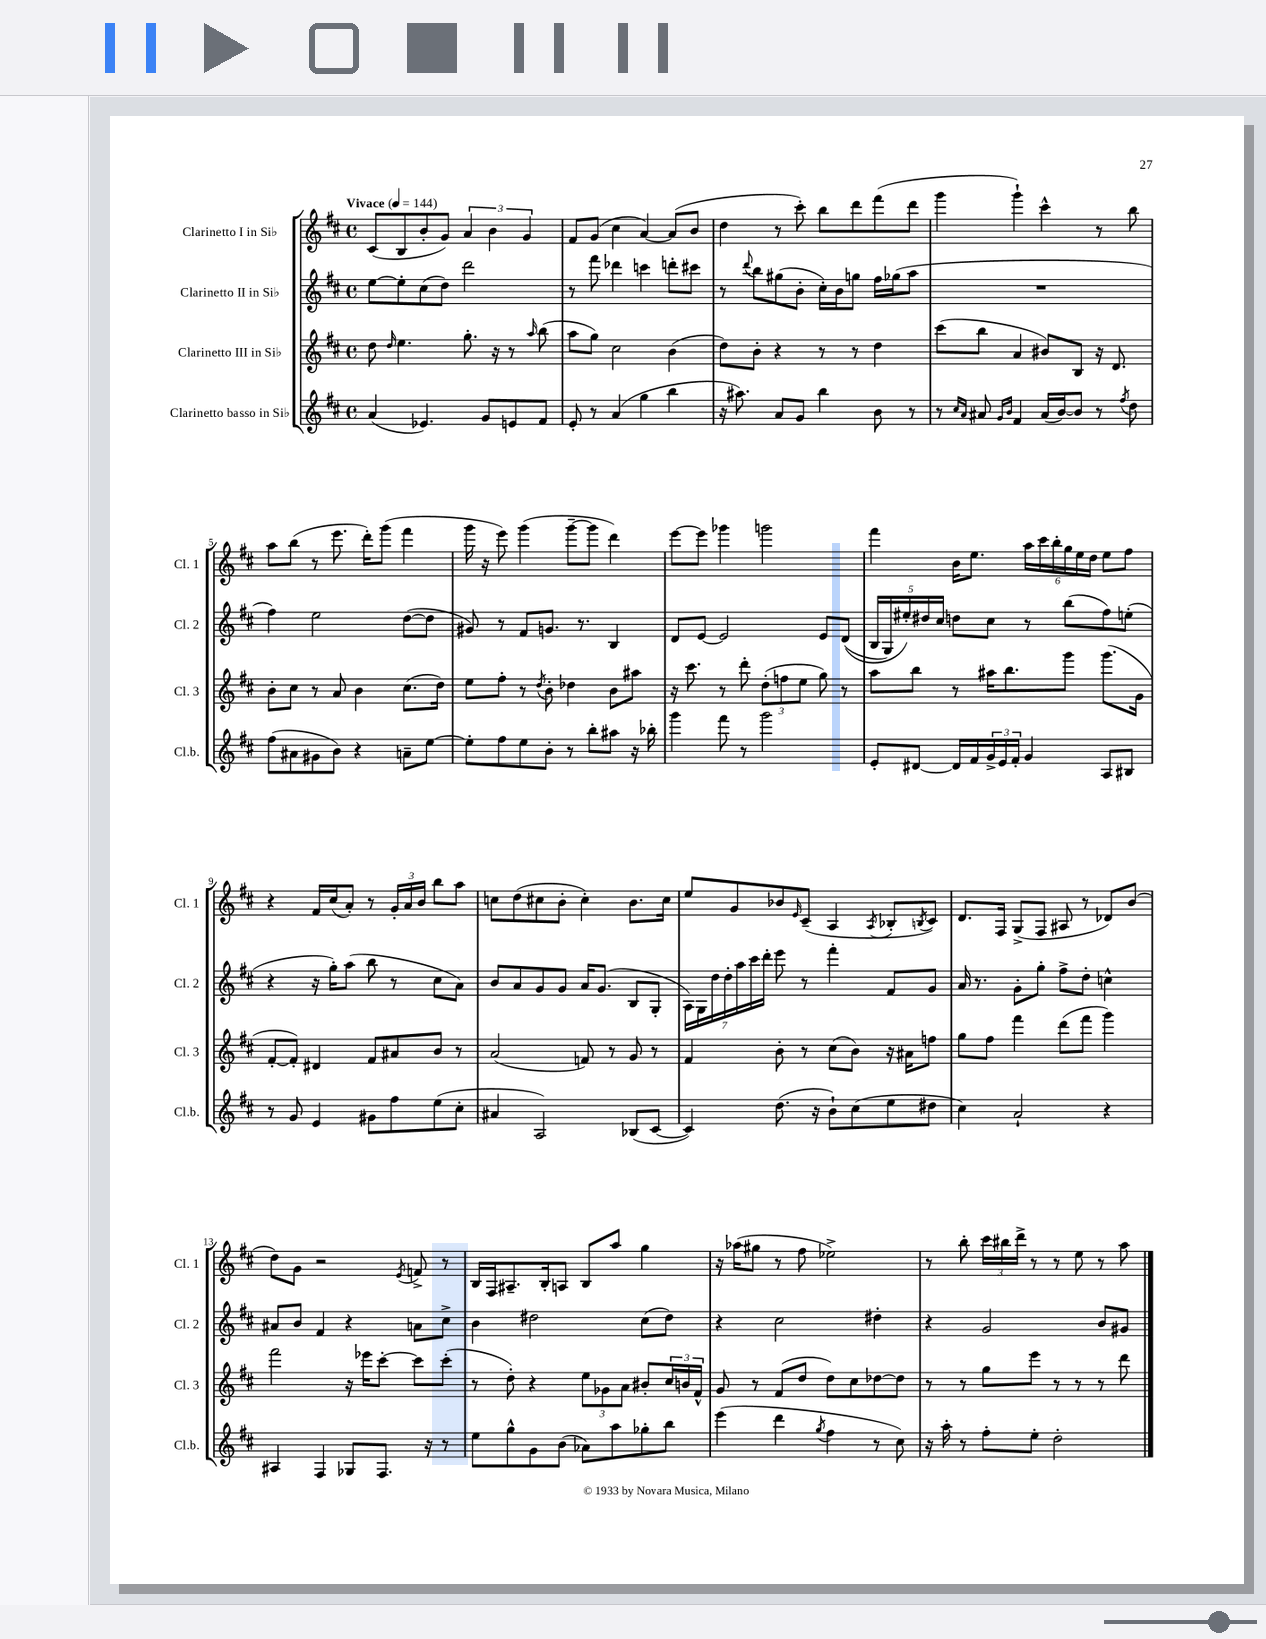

**kern	**kern	**kern	**kern
*staff4	*staff3	*staff2	*staff1
*clefG2	*clefG2	*clefG2	*clefG2
*k[f#c#]	*k[f#c#]	*k[f#c#]	*k[f#c#]
*M4/4	*M4/4	*M4/4	*M4/4
*met(c)	*met(c)	*met(c)	*met(c)
*MM144	*MM144	*MM144	*MM144
(4a	8dd	[8ee	(8c#
.	16qqdd	.	.
.	4.ee	8ee']	8B
4.e-)	.	(8cc#	8b'
.	.	8dd)	8g)
.	8.gg'	2ddd	6a
8g	.	.	.
.	.	.	6b
.	16r	.	.
8e	8r	.	.
.	.	.	6g
.	16qqaa	.	.
8f#	(8bb	.	.
=	=	=	=
8e'	8aa	8r	8f#
8r	8gg)	8fff#	(8g
(4a	2cc#	4ddd-	4cc#
4gg	.	4ccc	[4a)
4bb	(4b	8ddd'	(8a]
.	.	8ccc#	8b
=	=	=	=
16r	8dd)	8r	4dd
8.aa#)	.	.	.
.	.	8qqddd	.
.	8b'	8bb	.
8a	4r	(8gg#	8r
8g	.	8b'	8ccc#')
4bb	8r	16cc#')	8bb
.	.	16b	.
.	8r	8gg	8ddd
8b	4dd	16ff#	(8fff#
.	.	(16gg-	.
8r	.	8aa	8ddd
=	=	=	=
8r	(8ccc#	1r	4ggg
16qqcc#	.	.	.
16qqa	.	.	.
8a#	8bb	.	.
16qqg	.	.	.
16qqb	.	.	.
4f#	4a	.	4ggg`)
(16a#	8b#)	.	4ccc#^^
[16b)	.	.	.
8b]	8B	.	.
8r	16r	.	8r
.	8.d	.	.
8qff#	.	.	.
8dd	.	.	8bb
=	=	=	=
(8ff#	8b'	4ff#)	8aa
8a#	8cc#	.	(8bb
8g#	8r	2ee	8r
8b)	8a	.	8.eee
4r	4b	.	.
.	.	.	16ddd')
.	.	.	(8ggg
8a~	(8.cc#	([8dd	4fff#
[8ee	.	8dd]	.
.	16dd)	.	.
=	=	=	=
8ee']	8ee	8g#)	16ggg
.	.	.	16r
8ff#	8ff#'	8r	8eee)
8ee	8r	8f#	(4ggg
.	8qdd	.	.
8b'	8b'	8.g	.
8r	4dd-	.	[8ggg~
.	.	8.r	.
8bb'	.	.	8ggg]
8aa#	8b	4B	4ddd)
16r	8aa#	.	.
16bb-'	.	.	.
=	=	=	=
4ggg	16r	8d	[8eee
.	8.ccc#	.	.
.	.	[8e	8eee]
8fff#	8r	2e]	4ggg-
8r	8ddd'	.	.
2ggg	(12dd'	.	2ggg
.	12ff	.	.
.	12ee	.	.
.	8gg)	8e	.
.	8r	&((8d	.
=	=	=	=
8e'	8aa	20B	4fff#
.	.	20G)	.
.	.	20ee#'&)	.
[8d#	8bb	.	.
.	.	20dd#	.
.	.	20cc#	.
16d#]	8r	8dd	16b
16f#	.	.	8.ee
24g^	16aa#	8cc#	.
24e	.	.	.
.	8.bb	.	.
24f#'	.	.	.
4g	.	8r	24aa
.	.	.	24ccc#
.	.	.	24bb'
.	8ggg	(8bb	24gg
.	.	.	24ee
.	.	.	24dd
8A	(8.ggg	8ff#)	8ee
8B#	.	(8ee'	8ff#
.	16g	.	.
=	=	=	=
8r	[8f#'	4r	4r
8g	8f#'])	.	.
4e	4d#	16r	16f#
.	.	16gg')	(16cc#
.	.	(8aa	8a')
8g#	8f#	8bb	8r
8ff#	8a#	8r	24g'
.	.	.	24a
.	.	.	24b
(8ee	8b	8cc#	8bb
8cc#'	8r	8a)	8aa
=	=	=	=
4a#	(2a	8b	8cc
.	.	8a	(8dd
2A)	.	8g	8cc#
.	.	8g	8b'
.	8f)	16a	4cc#')
.	.	(8.g	.
.	8r	.	.
(8B-	8g	8B	8.b
[8c#	8r	8G'	.
.	.	.	16cc#
=	=	=	=
4c#])	4f#	28A)	8ee
.	.	28G	.
.	.	28dd	.
.	.	28dd'	.
.	.	.	8g
.	.	28aa	.
.	.	28ccc#	.
.	.	28ddd'	.
(8.dd	8b'	8eee	8b-
.	.	.	16qqe
.	8r	8r	(8c#~
16r	.	.	.
8b`)	(8cc#	4fff#'	4A
(8cc#	8b)	.	.
.	.	.	8qA
8ee	16r	8f#	8B-'
.	16a#	.	.
.	.	.	8qB
8dd#	8ff	8g	8c#)
=	=	=	=
4cc#)	8gg	16a	8.d
.	.	8.r	.
.	8ff#	.	.
.	.	.	16F#
2a`	4fff#	8g'	(8G^
.	.	8gg'	8F#
.	(8ddd	8ff#^	8A#
.	8fff#	8dd'	8r
4r	4ggg)	4cc^^	8d-)
.	.	.	(8b
=	=	=	=
4A#	2fff#	8a#	8dd)
.	.	8b	8g
4F#	.	4f#	2r
8G-	16r	4r	.
.	16eee-	.	.
8.F#	[8ccc#'	.	.
.	.	.	8qe
.	8ccc#]	8a	8f^
16r	.	.	.
8r	(8ccc#'	8cc#^	8r
=	=	=	=
8ee	8r	4b	16B
.	.	.	16F#
8gg^^	8dd')	.	8.A#~
8g	4r	2dd#	.
.	.	.	16B'
(8b	.	.	8A
8a-)	12ee	.	8B
.	12g-	.	.
8aa	.	.	8aa
.	12a	.	.
8gg-'	8b#'	(8cc#	4gg
8bb	24cc#	8dd#)	.
.	24b	.	.
.	24f#^^	.	.
=	=	=	=
(4eee	8g	4r	16r
.	.	.	(16aa-
.	8r	.	8gg#
4ddd	(8f#	2cc#	8r
.	8dd	.	8ff#
8qgg	.	.	.
4ff#	8dd)	.	2ee-^)
.	8cc#	.	.
8r	[8dd-	4dd#'	.
8cc#)	8dd-]	.	.
=	=	=	=
16r	8r	4r	8r
16aa'	.	.	.
8r	8r	.	8bb'
8ff#'	8gg	2g	24ccc#
.	.	.	24bb#
.	.	.	24ddd^
8ee'	8eee	.	8r
2dd'	8r	.	8r
.	8r	.	8ee
.	8r	8b	8r
.	8ddd	8g#	8aa
==	==	==	==
*-	*-	*-	*-
